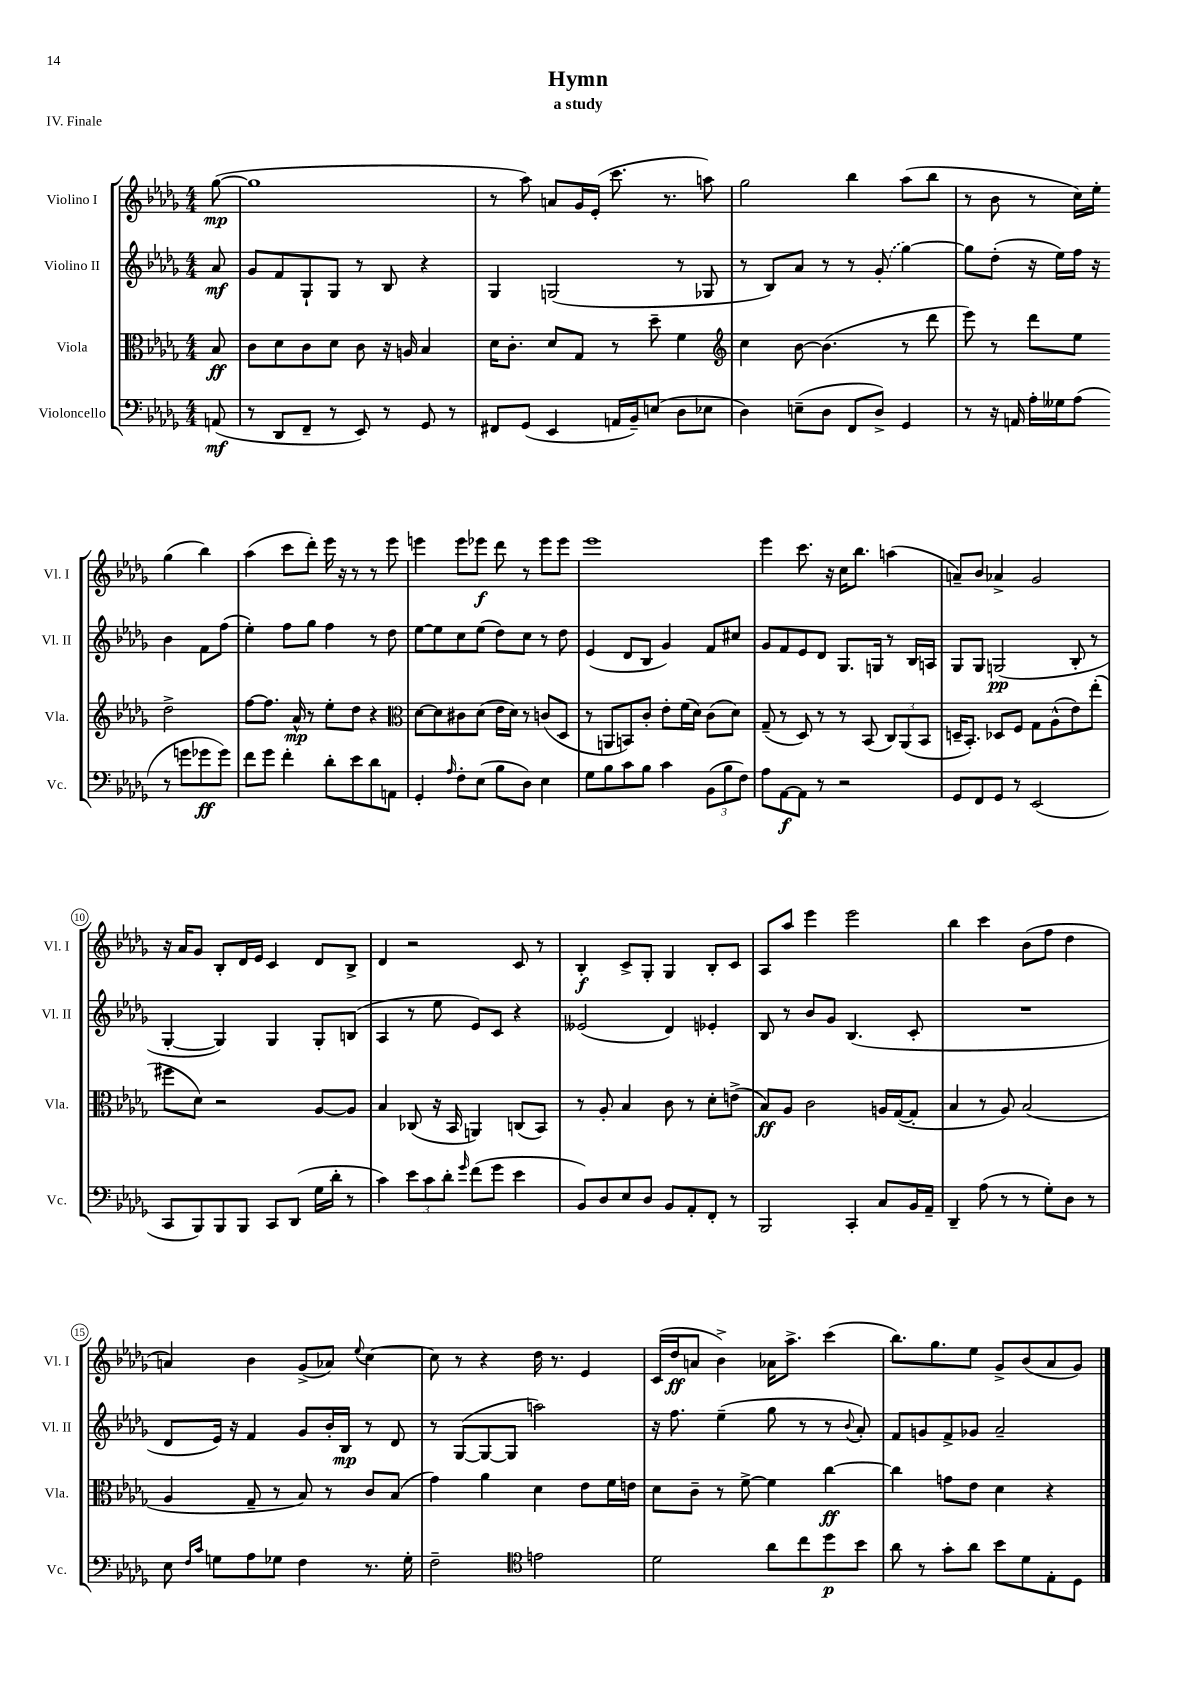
\header { title = "Hymn" subtitle = "a study" piece = "IV. Finale" }
<<
\new StaffGroup <<
\new Staff = "s0" \with { instrumentName = "Violino I" shortInstrumentName = "Vl. I" } {
    \clef treble \key des \major \numericTimeSignature \time 4/4 \partial 8
    ges''8~\mp( |
    ges''1 |
    r8 aes''8) a'8 ges'16 ees'16-.( c'''8. r8. a''8) |
    ges''2 bes''4 aes''8( bes''8 |
    r8 bes'8 r8 c''16) ees''16-. ges''4( bes''4) |
    aes''4( c'''8 des'''8-.) ees'''16 r16 r8 r8 ees'''8 |
    e'''4 e'''8 ees'''8\f des'''8 r8 ees'''8 ees'''8 |
    ees'''1 |
    ees'''4 c'''8. r16 c''16 bes''8. a''4( |
    a'8--) bes'8 aes'4-> ges'2 |
    r16 aes'16 ges'8 bes8-. des'16 ees'16 c'4 des'8 bes8-> |
    des'4 r2 c'8 r8 |
    bes4-.\f c'8-> ges8-. ges4 bes8-. c'8 |
    aes8 aes''8 ees'''4 ees'''2 |
    bes''4 c'''4 bes'8( f''8 des''4 |
    a'4) bes'4 ges'8->( aes'8) \appoggiatura { ees''8 } c''4~ |
    c''8 r8 r4 des''16 r8. ees'4 |
    c'16( des''16\ff a'8 bes'4->) aes'16 aes''8.-> c'''4( |
    bes''8.) ges''8. ees''8 ges'8-> bes'8( aes'8 ges'8) \bar "|." |
}
\new Staff = "s1" \with { instrumentName = "Violino II" shortInstrumentName = "Vl. II" } {
    \clef treble \key des \major \numericTimeSignature \time 4/4 \partial 8
    aes'8\mf |
    ges'8 f'8 ges8-! ges8 r8 bes8 r4 |
    ges4 g2( r8 ges8 |
    r8 bes8) aes'8 r8 r8 \once \slurDashed ges'8-.( ges''4~) |
    ges''8 des''8-.( r16 ees''16) f''16 r16 bes'4 f'8 f''8( |
    ees''4-.) f''8 ges''8 f''4 r8 des''8 |
    ees''8~ ees''8 c''8 ees''8( des''8) c''8 r8 des''8 |
    ees'4( des'8 bes8 ges'4) f'8 cis''8 |
    ges'8 f'8 ees'8 des'8 ges8. g16 r8 bes16 a16 |
    ges8 ges8 g2\pp( bes8-. r8 |
    ges4~-. ges4) ges4 ges8-. b8( |
    aes4 r8 ees''8 ees'8) c'8 r4 |
    eeses'2( des'4) ees'4-. |
    bes8 r8 bes'8 ges'8 bes4.( c'8-. |
    R1 |
    des'8 ees'16) r16 f'4 ges'8 bes'16-. bes16\mp r8 des'8 |
    r8 ges8~( ges8~ ges8 a''2) |
    r16 f''8. ees''4--( ges''8 r8 r8 \appoggiatura { bes'8 } aes'8-.) |
    f'8 g'8 f'8-> ges'8 aes'2-- \bar "|." |
}
\new Staff = "s2" \with { instrumentName = "Viola" shortInstrumentName = "Vla." } {
    \clef alto \key des \major \numericTimeSignature \time 4/4 \partial 8
    bes8\ff |
    c'8 des'8 c'8 des'8 c'8 r16 a16 bes4 |
    des'16 c'8.-. des'8 ges8 r8 des''8-- f'4 |
    \clef treble c''4 bes'8~ bes'4.( r8 des'''8 |
    ees'''8) r8 des'''8 ees''8 des''2-> |
    f''8~ f''8. aes'16-^\mp r8 ees''8-. des''8 r4 |
    \clef alto des'8~ des'8 cis'8 des'8( ees'16 des'16) r8 c'8( des8 |
    r8 a,8 b,8) c'8-. ees'8-. f'16( des'16) c'8( des'8) |
    ges8--( r8 des8) r8 r8 bes,8( \tuplet 3/2 { c8) aes,8( bes,8 } |
    d16-- bes,8.-.) des8 f8 ges8 aes8-^( ees'8) ees''8-.( |
    fis''8 des'8) r2 aes8~ aes8 |
    bes4 ces8( r16 bes,16 a,4) c8( bes,8) |
    r8 aes8-. bes4 c'8 r8 des'8-. e'8->( |
    bes8\ff) aes8 c'2 a16 ges16~( ges8-. |
    bes4 r8 aes8) bes2( |
    aes4 ges8-- r8 bes8) r8 c'8 bes8( |
    ges'4) aes'4 des'4 ees'8 f'16 e'16 |
    des'8 c'8-- r8 f'8~-> f'4 c''4~\ff |
    c''4 g'8 ees'8 des'4 r4 \bar "|." |
}
\new Staff = "s3" \with { instrumentName = "Violoncello" shortInstrumentName = "Vc." } {
    \clef bass \key des \major \numericTimeSignature \time 4/4 \partial 8
    a,8\mf( |
    r8 des,8 f,8-- r8 ees,8) r8 ges,8 r8 |
    fis,8 ges,8( ees,4 a,16 bes,16--) e8( des8 ees8 |
    des4) e8--( des8 f,8 des8->) ges,4 |
    r8 r16 a,16 aes16-. geses16 aes8( r8 g'8 ges'8\ff ges'8) |
    f'8 ges'8 f'4-. des'8-. ees'8 des'8 a,8 |
    ges,4-. \grace { aes16 } f8-. ees8( bes8 des8) ees4 |
    ges8 bes8 c'8 bes8 c'4 \tuplet 3/2 { bes,8( bes8 f8) } |
    aes8 aes,8~\f aes,8 r8 r2 |
    ges,8 f,8 ges,8 r8 ees,2( |
    c,8 bes,,8) bes,,8 bes,,8 c,8 des,8( ges16 des'16-. r8 |
    c'4) \tuplet 3/2 { ees'8 c'8 des'8-. } \grace { ges'16 } f'8( ges'8 ees'4 |
    bes,8) des8 ees8 des8 bes,8 aes,8-. f,8-. r8 |
    bes,,2 c,4-. c8 bes,16 aes,16-- |
    des,4-- aes8( r8 r8 ges8-.) des8 r8 |
    ees8 \grace { f16 c'16 } g8 aes8 ges8 f4 r8. ges16-. |
    f2-- \clef tenor e'2 |
    des'2 aes'8 c''8 des''8\p bes'8 |
    aes'8 r8 ges'8-. aes'8 bes'8 des'8 ees8-. des8 \bar "|." |
}
>>
>>
\layout { \context { \Score \override BarNumber.stencil = #(make-stencil-circler 0.1 0.3 ly:text-interface::print) } }
